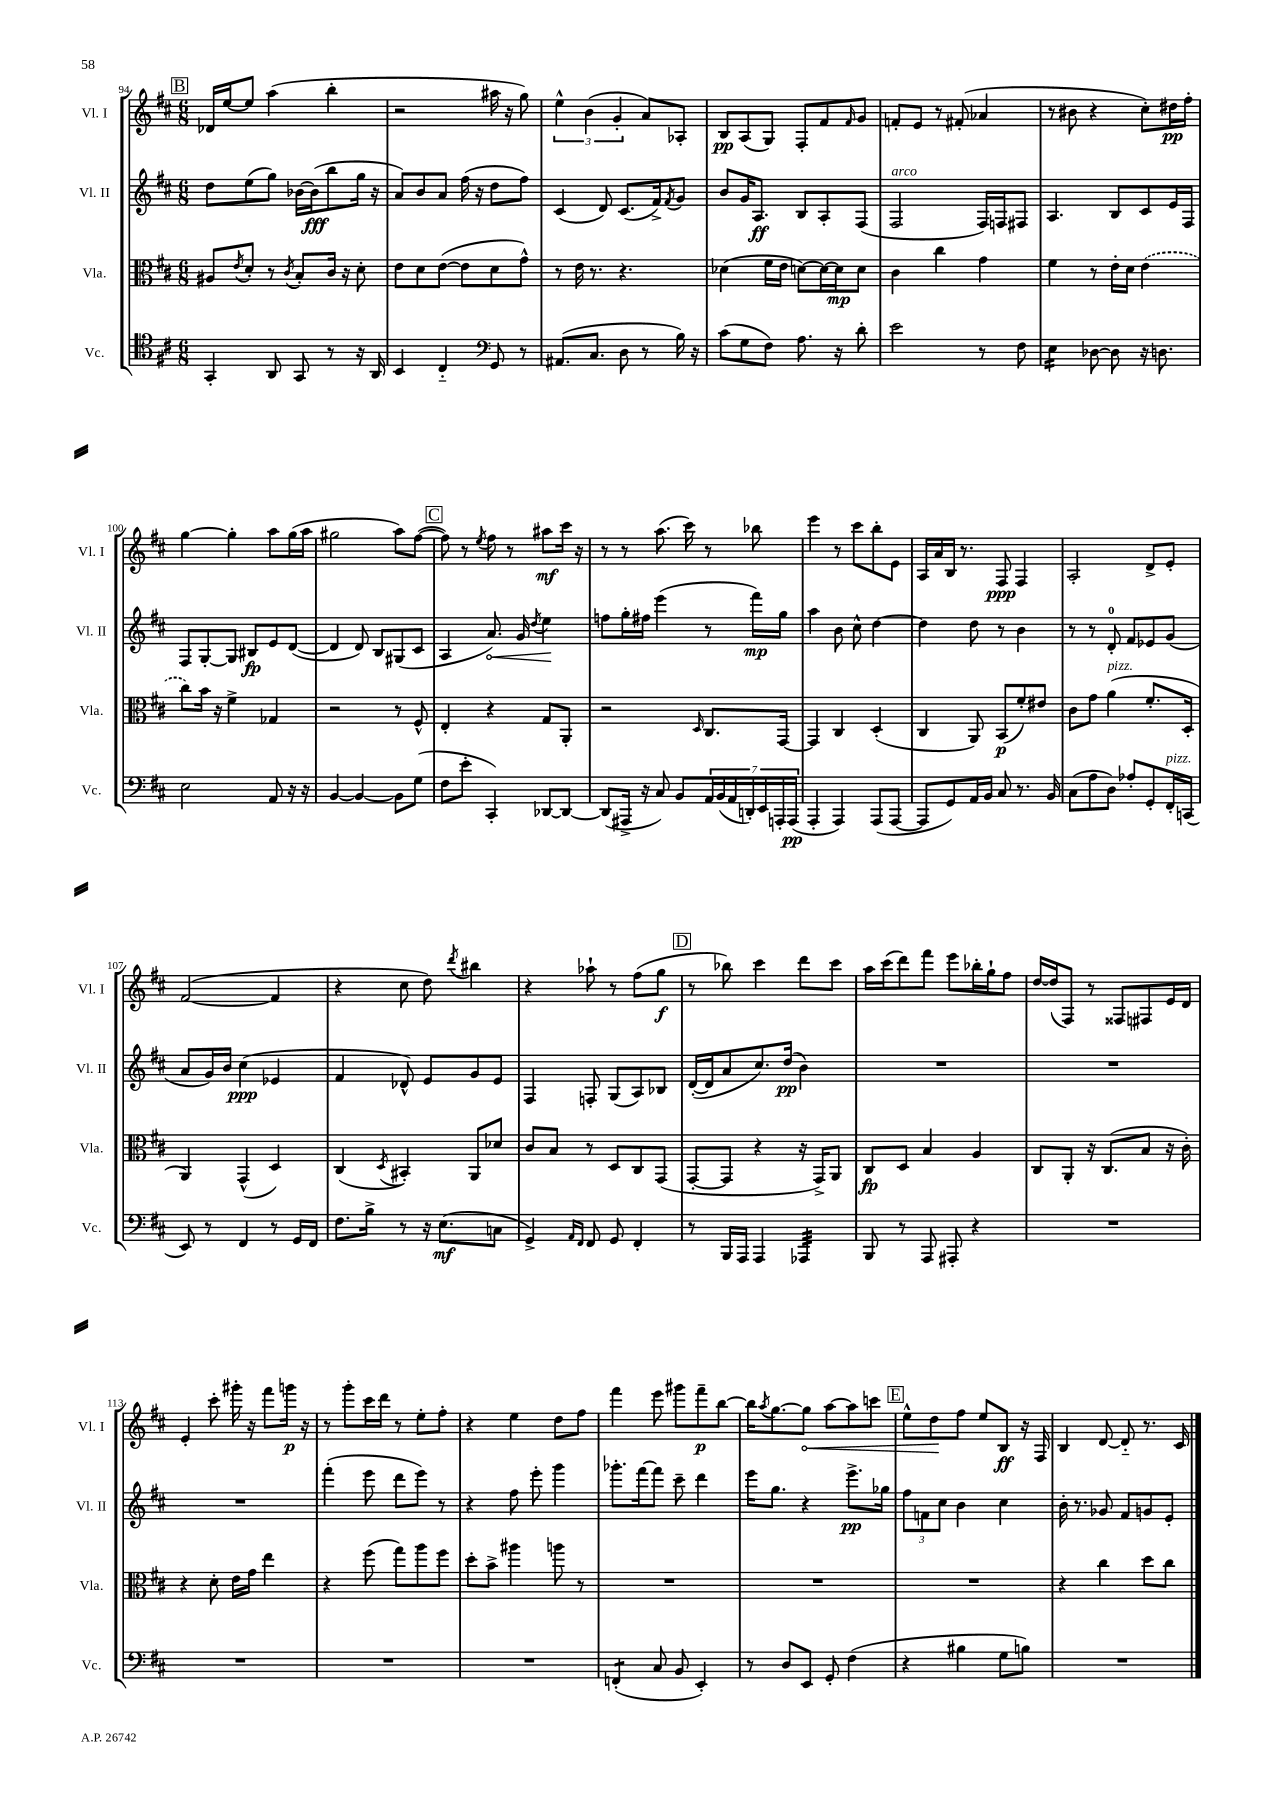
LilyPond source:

<<
\new StaffGroup <<
\new Staff = "s0" \with { instrumentName = "Vl. I" shortInstrumentName = "Vl. I" } {
    \clef treble \key d \major \numericTimeSignature \time 6/8
    \mark \markup { \box "B" } des'16 e''16~ e''8 a''4( b''4-. |
    r2 ais''16 r16 g''8) |
    \tuplet 3/2 { e''4-^ b'4( g'4-. } a'8) aes8-. |
    b8\pp a8( g8) fis8-. fis'8 \grace { fis'16 } g'8 |
    f'8-. e'8 r8 fis'8-.( aes'4 |
    r8 bis'8 r4 cis''8-.) dis''16\pp fis''16-. |
    g''4~ g''4-. a''8 g''16( a''16 |
    gis''2 a''8) fis''8~( |
    \mark \markup { \box "C" } fis''8) r8 \acciaccatura { e''8 } fis''8 r8 ais''8\mf cis'''16 r16 |
    r8 r8 a''8.( cis'''16) r8 bes''8 |
    e'''4 r8 cis'''8 b''8-. e'8 |
    a16 a'16 b16 r8. fis8\ppp fis4 |
    a2-. d'8-> e'8-. |
    fis'2~( fis'4 |
    r4 cis''8 d''8) \acciaccatura { d'''8 } bis''4 |
    r4 aes''8-! r8 fis''8( g''8\f |
    \mark \markup { \box "D" } r8 bes''8) cis'''4 d'''8 cis'''8 |
    a''16 cis'''16( d'''8) fis'''8 e'''8 bes''16-. g''16-! fis''8 |
    d''16~ d''16( fis8) r8 fisis8 fis8 e'16 d'16 |
    e'4-. cis'''8-. gis'''16-. r16 fis'''8 g'''16\p r16 |
    r8 g'''8-. cis'''16 d'''16 r8 e''8-. fis''8-. |
    r4 e''4 d''8 fis''8 |
    fis'''4 e'''8 gis'''8 fis'''8--\p b''8~ |
    b''16 \acciaccatura { a''8 } g''8.~ \once \override Hairpin.circled-tip = ##t g''8\< a''8~ a''8 c'''8 |
    \mark \markup { \box "E" } e''8-^ d''8\! fis''8 e''8 b8\ff r16 fis16 |
    b4 d'8~ d'8-_ r8. cis'16 \bar "|." |
}
\new Staff = "s1" \with { instrumentName = "Vl. II" shortInstrumentName = "Vl. II" } {
    \clef treble \key d \major \numericTimeSignature \time 6/8
    \mark \markup { \box "B" } d''8 e''8( g''8) bes'16~ bes'16\fff( b''8 g''16 r16 |
    a'8) b'8 a'8 fis''16( r16 d''8 fis''8) |
    cis'4( d'8) cis'8.( fis'16->) \acciaccatura { fis'8 } g'8 |
    b'8 g'16 a8.\ff b8 a8-. fis8( |
    fis2^\markup { \italic "arco" } fis16) f16 fis8 |
    a4. b8 cis'8 e'16 fis16 |
    fis8 g8~-. g8 bis8\fp e'8 d'8~( |
    d'4 d'8) b8 gis8( cis'8 |
    \mark \markup { \box "C" } a4 \once \override Hairpin.circled-tip = ##t a'8.\<) g'16 \acciaccatura { d''8 } e''4\! |
    f''8 g''16-. fis''16 e'''4( r8 fis'''16\mp) g''16 |
    a''4 b'8 cis''8-^ d''4~ |
    d''4 d''8 r8 b'4 |
    r8 r8 d'8-0-. fis'8 ees'8 g'8( |
    a'8 g'16) b'16 cis''4\ppp( ees'4 |
    fis'4 des'8-^) e'8 g'8 e'8 |
    fis4 f8-. g8( a8) bes8 |
    \mark \markup { \box "D" } d'16~-.( d'16 a'8 cis''8.) d''16\pp( b'4) |
    R2. |
    R2. |
    R2. |
    fis'''4-.( e'''8 d'''8 e'''8) r8 |
    r4 fis''8 e'''8-. g'''4 |
    ges'''8.-. fis'''16~ fis'''8 cis'''8-- d'''4 |
    e'''16 g''8. r4 e'''8.->\pp ges''16 |
    \mark \markup { \box "E" } \tuplet 3/2 { fis''8 f'8 cis''8 } b'4 cis''4 |
    b'16-. r8. ges'8 fis'8 g'8 e'8-. \bar "|." |
}
\new Staff = "s2" \with { instrumentName = "Vla." shortInstrumentName = "Vla." } {
    \clef alto \key d \major \numericTimeSignature \time 6/8
    \mark \markup { \box "B" } ais8 \acciaccatura { e'8 } d'8-. r8 \acciaccatura { cis'8 } b8-. cis'16 r16 d'8-. |
    e'8 d'8 e'8~( e'8 d'8 g'8-^) |
    r8 e'16 r8. r4. |
    des'4( fis'16 e'16 d'8~) d'16~ d'16\mp d'8 |
    cis'4 cis''4 g'4 |
    fis'4 r8 e'16-. d'16 \once \slurDashed e'4( |
    cis''8) b'16 r16 fis'4-> ges4 |
    r2 r8 fis8-^ |
    \mark \markup { \box "C" } e4-. r4 g8 a,8-. |
    r2 \grace { d16 } cis8. g,16~ |
    g,4 cis4 d4-.( |
    cis4 a,8) b,8\p( fis'8-.) eis'8 |
    cis'8 g'8 a'4^\markup { \italic "pizz." }( fis'8.-. d16-. |
    a,4) g,4-^( d4) |
    cis4( \acciaccatura { d8 } bis,4-.) a,8 des'8 |
    cis'8 b8 r8 d8 cis8 g,8( |
    \mark \markup { \box "D" } g,8~-. g,8 r4 r16 g,16->) a,8 |
    cis8\fp d8 b4 a4 |
    cis8 a,8-. r16 cis8.( b8 r16 cis'16-.) |
    r4 d'8-. e'16 g'16 e''4 |
    r4 fis''8( g''8) a''8 fis''8 |
    d''8-. b'8-> ais''4 a''8 r8 |
    R2. |
    R2. |
    \mark \markup { \box "E" } R2. |
    r4 cis''4 d''8 cis''8 \bar "|." |
}
\new Staff = "s3" \with { instrumentName = "Vc." shortInstrumentName = "Vc." } {
    \clef tenor \key d \major \numericTimeSignature \time 6/8
    \mark \markup { \box "B" } g,4-. a,8 g,8 r8 r16 a,16 |
    b,4 cis4-_ \clef bass g,8 r8 |
    ais,8.( cis8. d8 r8 b16) r16 |
    cis'8( g8 fis8) a8. r16 d'8-. |
    e'2 r8 fis8 |
    e4:16 des8~ des8 r16 d8. |
    e2 a,8 r16 r16 |
    b,4~ b,4~ b,8 g8( |
    \mark \markup { \box "C" } fis8 e'8-. cis,4-.) des,8~ des,8~ |
    des,8( ais,,16-> r16 cis8) b,8 \tuplet 7/4 { a,16 b,16( a,16 d,16-.) e,16 a,,16-. a,,16\pp( } |
    a,,4-. a,,4) a,,8( a,,8~ |
    a,,8 g,8) a,16 b,16 cis8 r8. b,16 |
    cis8( a8 d8) aes8-. g,8-. fis,16-.^\markup { \italic "pizz." } c,16( |
    e,8) r8 fis,4 r8 g,16 fis,16 |
    fis8. b16-> r8 r16 e8.\mf( c8 |
    g,4->) \grace { a,16 fis,16 } fis,8 g,8 fis,4-. |
    \mark \markup { \box "D" } r8 b,,16 a,,16 a,,4 aes,,4:32 |
    b,,8 r8 a,,8 ais,,8-. r4 |
    R2. |
    R2. |
    R2. |
    R2. |
    f,4:8-.( cis8 b,8 e,4-.) |
    r8 d8 e,8 g,8-. fis4( |
    \mark \markup { \box "E" } r4 bis4 g8 b8) |
    R2. \bar "|." |
}
>>
>>
\layout { \context { \Score currentBarNumber = #94 } }
